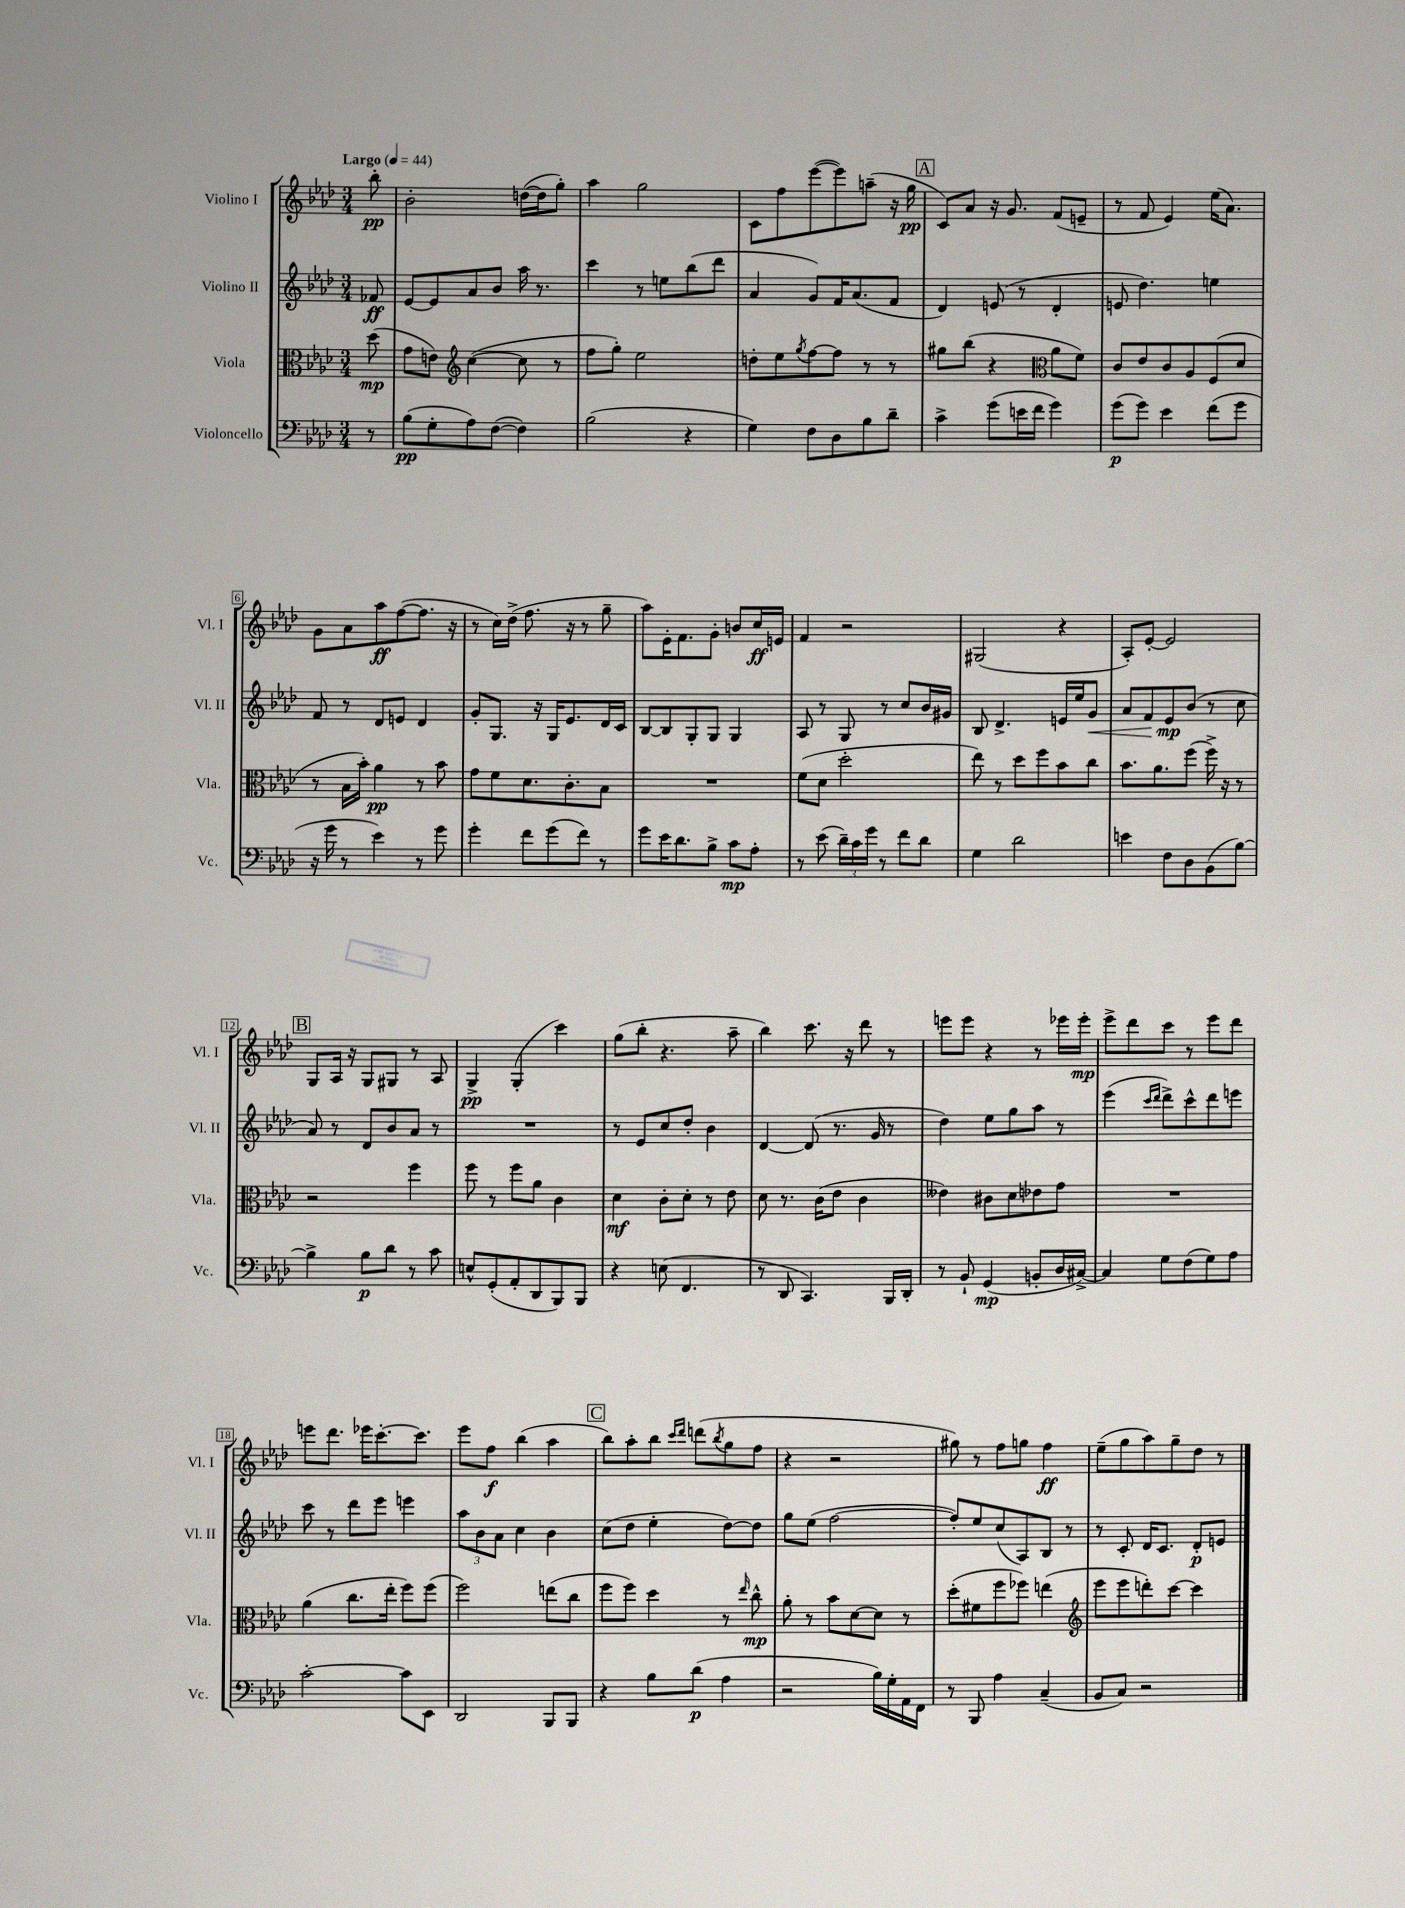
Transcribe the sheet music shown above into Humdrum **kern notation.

**kern	**dynam	**kern	**dynam	**kern	**dynam	**kern	**dynam
*part4	*part4	*part3	*part3	*part2	*part2	*part1	*part1
*staff4	*staff4	*staff3	*staff3	*staff2	*staff2	*staff1	*staff1
*I"Violoncello	*	*I"Viola	*	*I"Violino II	*	*I"Violino I	*
*I'Vc.	*	*I'Vla.	*	*I'Vl. II	*	*I'Vl. I	*
*clefF4	*	*clefC3	*	*clefG2	*	*clefG2	*
*k[b-e-a-d-]	*	*k[b-e-a-d-]	*	*k[b-e-a-d-]	*	*k[b-e-a-d-]	*
*M3/4	*	*M3/4	*	*M3/4	*	*M3/4	*
*MM44	*	*MM44	*	*MM44	*	*MM44	*
=	=	=	=	=	=	=	=
!	!	!	!	!	!	!LO:TX:a:B:t=Largo	!
8r	.	(8dd-\	mp	8f-X/	ff	8bb-'\	pp
=1	=1	=1	=1	=1	=1	=1	=1
(8B-\L	pp	8g\L	.	[8e-/L	.	2b-'\	.
8G'\	.	8en\J)	.	8e-/]	.	.	.
*	*	*clefG2	*	*	*	*	*
8A-\)	.	([4cc\	.	8a-/	.	.	.
([8F\J	.	.	.	8b-/J	.	.	.
4F\])	.	8cc\]	.	16aa-\	.	([16ddn\LL	.
.	.	.	.	8.r	.	16dd\J]	.
.	.	8r	.	.	.	8gg'\J)	.
=2	=2	=2	=2	=2	=2	=2	=2
(2B-\	.	8ff\L	.	4ccc\	.	4aa-\	.
.	.	8gg'\J)	.	.	.	.	.
.	.	2ee-\	.	8r	.	2gg\	.
.	.	.	.	8een\L	.	.	.
4r	.	.	.	(8bb-\	.	.	.
.	.	.	.	8ddd-\J	.	.	.
=3	=3	=3	=3	=3	=3	=3	=3
4G\)	.	8ddn'\L	.	4a-/	.	8c\L	.
.	.	8ee-\	.	.	.	8ff\	.
.	.	8qgg/	.	.	.	.	.
8F\L	.	[8ff\	.	8g/L)	.	([8eee-\	.
8D-\	.	8ff\J]	.	16f/K	.	8eee-\])	.
.	.	.	.	(8.a-/	.	.	.
8B-\	.	8r	.	.	.	(8aan~\J	.
8d-~\J	.	8r	.	8f/J	.	16r	.
.	.	.	.	.	.	16gg\	pp
!!LO:REH:place=s1:t=A
=4	=4	=4	=4	=4	=4	=4	=4
4c^\	.	8gg#X\L	.	4d-/)	.	8c/L)	.
.	.	(8bb-\J	.	.	.	8a-/J	.
(8g\L	.	4r	.	(8en/	.	16r	.
.	.	.	.	.	.	8.g/	.
16en\L	.	.	.	8r	.	.	.
16f\JJ	.	.	.	.	.	.	.
*	*	*clefC3	*	*	*	*	*
4g\)	.	8a-\L	.	4d-'/	.	(8f/L	.
.	.	8f\J)	.	.	.	8en~/J	.
=5	=5	=5	=5	=5	=5	=5	=5
(8g\L	p	8c/L	.	8en/	.	8r	.
8g\J)	.	8e-/	.	4.dd-\)	.	8f/	.
4e-\	.	8c/	.	.	.	4e-/)	.
.	.	8A-/	.	.	.	.	.
(8f\L	.	(8F/	.	4een\	.	(16ee-\KL	.
.	.	.	.	.	.	8.a-\J)	.
8g\J	.	8d-/J	.	.	.	.	.
!!LO:LB:g=z
=6	=6	=6	=6	=6	=6	=6	=6
16r	.	8r	.	8f/	.	8g\L	.
16g\	.	.	.	.	.	.	.
8r	.	16B-\LL	.	8r	.	8a-\	.
.	.	16b-'\JJ)	.	.	.	.	.
4e-\)	.	4a-\	pp	8d-/L	.	8aa-\	ff
.	.	.	.	8en/J	.	([8ff\	.
8r	.	8r	.	4d-/	.	8.ff\J]	.
8g\	.	8b-\	.	.	.	.	.
.	.	.	.	.	.	16r	.
=7	=7	=7	=7	=7	=7	=7	=7
4g'\	.	8g\L	.	8g'/L	.	8r	.
.	.	8f\	.	8.G/J	.	16cc\LL)	.
.	.	.	.	.	.	(16dd-^\JJ	.
8f\L	.	8.d-\	.	.	.	8.ff\	.
.	.	.	.	16r	.	.	.
(8g\	.	.	.	16G/KL	.	.	.
.	.	8.c'\	.	8.e-/	.	16r	.
8f\J)	.	.	.	.	.	8r	.
8r	.	8B-\J	.	16d-/L	.	8gg~\	.
.	.	.	.	16c/JJ	.	.	.
=8	=8	=8	=8	=8	=8	=8	=8
8g\L	.	2.r	.	[8B-/L	.	8aa-\L)	.
16e-\K	.	.	.	8B-/]	.	16e-'\K	.
8.d-\	.	.	.	.	.	8.f\	.
.	.	.	.	8G'/	.	.	.
8B-^\J	.	.	.	8G/J	.	8g'\J	.
8c\L	mp	.	.	4G/	.	8bn/L	.
8A-'\J	.	.	.	.	.	16cc/L	ff
.	.	.	.	.	.	16en/JJ	.
=9	=9	=9	=9	=9	=9	=9	=9
8r	.	(8f\L	.	8A-/	.	4f/	.
(8e-\	.	8d-\J	.	8r	.	.	.
24d-~\LL)	.	2dd-'\	.	8G/	.	2r	.
24c\	.	.	.	.	.	.	.
24g\JJ	.	.	.	.	.	.	.
8r	.	.	.	8r	.	.	.
8f\L	.	.	.	8cc/L	.	.	.
8d-\J	.	.	.	16b-/L	.	.	.
.	.	.	.	16g#X/JJ	.	.	.
=10	=10	=10	=10	=10	=10	=10	=10
4G\	.	8ee-\)	.	8B-/	.	(2G#X/	.
.	.	8r	.	4.d-^/	.	.	.
2d-\	.	8dd-\L	.	.	.	.	.
.	.	8ff\	.	.	.	.	.
.	.	8b-\	.	16en/LL	.	4r	.
.	.	.	.	16ee-/J	.	.	.
!	!	!	!	!	!LO:HP:b	!	!
.	.	8cc\J	.	8g/J	<	.	.
=11	=11	=11	=11	=11	=11	=11	=11
4en\	.	8.b-\L	.	8a-/L	.	8A-'/L)	.
.	.	.	.	8f/	.	[8e-'/J	.
.	.	8.a-\	.	.	.	.	.
8F\L	.	.	.	8e-/	mp	2e-/]	.
8D-\	.	(8ff\J	.	(8b-/J	[	.	.
(8BB-\	.	16ff^\)	.	8r	.	.	.
.	.	16r	.	.	.	.	.
[8B-\J)	.	8r	.	8cc\	.	.	.
!!LO:LB:g=z
!!LO:REH:place=s1:t=B
=12	=12	=12	=12	=12	=12	=12	=12
4B-^\]	.	2r	.	8a-/)	.	8G/L	.
.	.	.	.	8r	.	16A-/Jk	.
.	.	.	.	.	.	16r	.
8B-\L	p	.	.	8d-/L	.	8G/L	.
8d-\J	.	.	.	8b-/	.	8G#X/J	.
8r	.	4ff\	.	8a-/J	.	8r	.
8c\	.	.	.	8r	.	8A-/	.
=13	=13	=13	=13	=13	=13	=13	=13
8En^^/L	.	8ff\	.	2.r	.	4G^/	pp
(8GG'/	.	8r	.	.	.	.	.
8AA-'/	.	8ff\L	.	.	.	(4G'/	.
8DD-/	.	8a-\J	.	.	.	.	.
8BBB-/)	.	4c\	.	.	.	4ccc\)	.
8BBB-/J	.	.	.	.	.	.	.
=14	=14	=14	=14	=14	=14	=14	=14
4r	.	4d-\	mf	8r	.	(8gg\L	.
.	.	.	.	8e-/L	.	8bb-'\J	.
(8En\	.	8c'\L	.	8cc/	.	4.r	.
4.FF/	.	8d-'\J	.	8dd-'/J	.	.	.
.	.	8r	.	4b-\	.	.	.
.	.	8e-\	.	.	.	8aa-~\	.
=15	=15	=15	=15	=15	=15	=15	=15
8r	.	8d-\	.	[4d-/	.	4bb-\)	.
8DD-/	.	8.r	.	.	.	.	.
4.CC/)	.	.	.	(8d-/]	.	8.ccc\	.
.	.	(16c\KL	.	.	.	.	.
.	.	8e-\J	.	8.r	.	.	.
.	.	.	.	.	.	16r	.
.	.	4c\	.	.	.	8ddd-\	.
.	.	.	.	16g/	.	.	.
16BBB-/LL	.	.	.	8r	.	8r	.
16DD-'/JJ	.	.	.	.	.	.	.
=16	=16	=16	=16	=16	=16	=16	=16
8r	.	4e--X\)	.	4dd-\)	.	8eeen\L	.
8BB-`/	.	.	.	.	.	8eee\J	.
(4GG/	mp	8c#X\L	.	8ee-\L	.	4r	.
.	.	8d-\	.	8gg\	.	.	.
8BBn'/L	.	8e-X\	.	8aa-\J	.	8r	.
16D-/L	.	8g\J	.	8r	.	16eee-X\LL	.
[16C#X^/JJ)	.	.	.	.	.	16eee-'\JJ	mp
=17	=17	=17	=17	=17	=17	=17	=17
4C#/]	.	2.r	.	(4eee-\	.	8eee-^\L	.
.	.	.	.	.	.	8ddd-\	.
.	.	.	.	16qqccc/LL	.	.	.
.	.	.	.	16qqddd-/JJ	.	.	.
8G\L	.	.	.	8ddd-^\L)	.	8ccc\J	.
(8F\	.	.	.	8ccc^^\	.	8r	.
8G\)	.	.	.	8ddd-\	.	8eee-\L	.
8A-\J	.	.	.	8eeen\J	.	8ddd-\J	.
!!LO:LB:g=z
=18	=18	=18	=18	=18	=18	=18	=18
[2c'\	.	(4a-\	.	8ccc\	.	8eeen\L	.
.	.	.	.	8r	.	8.ddd-\J	.
.	.	8.cc\L	.	8ddd-\L	.	.	.
.	.	.	.	.	.	16eee-X\KL	.
.	.	.	.	8eee-\J	.	[8.ccc'\	.
.	.	16ee-'\Jk	.	.	.	.	.
8c\L]	.	8ff\L)	.	4eeen\	.	.	.
.	.	.	.	.	.	8.ccc\J]	.
8EE-\J	.	(8ff\J	.	.	.	.	.
=19	=19	=19	=19	=19	=19	=19	=19
2DD-/	.	2ff\)	.	12aa-\L	.	8eee-\L	.
.	.	.	.	12b-\	.	.	.
.	.	.	.	.	.	8ff\J	f
.	.	.	.	12a-\J	.	.	.
.	.	.	.	4cc\	.	(4bb-\	.
8BBB-/L	.	(8een\L	.	4b-\	.	4aa-\	.
8BBB-/J	.	8cc\J	.	.	.	.	.
!!LO:REH:place=s1:t=C
=20	=20	=20	=20	=20	=20	=20	=20
4r	.	8ff\L	.	(8cc\L	.	8bb-\L)	.
.	.	8ff\J)	.	8dd-\J	.	8aa-'\	.
8B-\L	.	4dd-\	.	4ee-'\	.	8bb-\J	.
.	.	.	.	.	.	16qqccc/LL	.
.	.	.	.	.	.	16qqddd-/JJ	.
(8d-\J	p	.	.	.	.	(8dddn\L	.
.	.	.	.	.	.	8qbb-/	.
4A-\	.	8r	.	[8dd-\L)	.	8gg\	.
.	.	16qqee-/	.	.	.	.	.
.	.	8cc^^\	mp	8dd-\J]	.	8ff\J	.
=21	=21	=21	=21	=21	=21	=21	=21
2r	.	8a-'\	.	8gg\L	.	4r	.
.	.	8r	.	(8ee-\J	.	.	.
.	.	8b-\L	.	[2ff\	.	2r	.
.	.	[8d-\	.	.	.	.	.
16B-\LL)	.	8d-\J]	.	.	.	.	.
16G'\	.	.	.	.	.	.	.
16AA-\	.	8r	.	.	.	.	.
16FF\JJ	.	.	.	.	.	.	.
=22	=22	=22	=22	=22	=22	=22	=22
8r	.	(8dd-'\L	.	8ff'/L])	.	8gg#X\)	.
8BBB-/	.	8f#X\	.	8ee-/	.	8r	.
4A-\	.	8ff\	.	(8cc/	.	8ff\L	.
.	.	8ff-X\J)	.	8A-/)	.	8ggn\J	.
(4C~/	.	(4een\	.	8B-/J	.	4ff\	ff
.	.	.	.	8r	.	.	.
=23	=23	=23	=23	=23	=23	=23	=23
*	*	*clefG2	*	*	*	*	*
8BB-/L	.	8eee-\L	.	8r	.	(8ee-~\L	.
8C/J)	.	8eee-\	.	8c'/	.	8gg\	.
2r	.	8dddn'\)	.	16d-/KL	.	8aa-\)	.
.	.	.	.	8.c/J	.	.	.
.	.	[8ccc\J	.	.	.	8gg~\	.
.	.	4ccc\]	.	8d-'/L	p	8dd-\J	.
.	.	.	.	8en/J	.	8r	.
==	==	==	==	==	==	==	==
*-	*-	*-	*-	*-	*-	*-	*-
